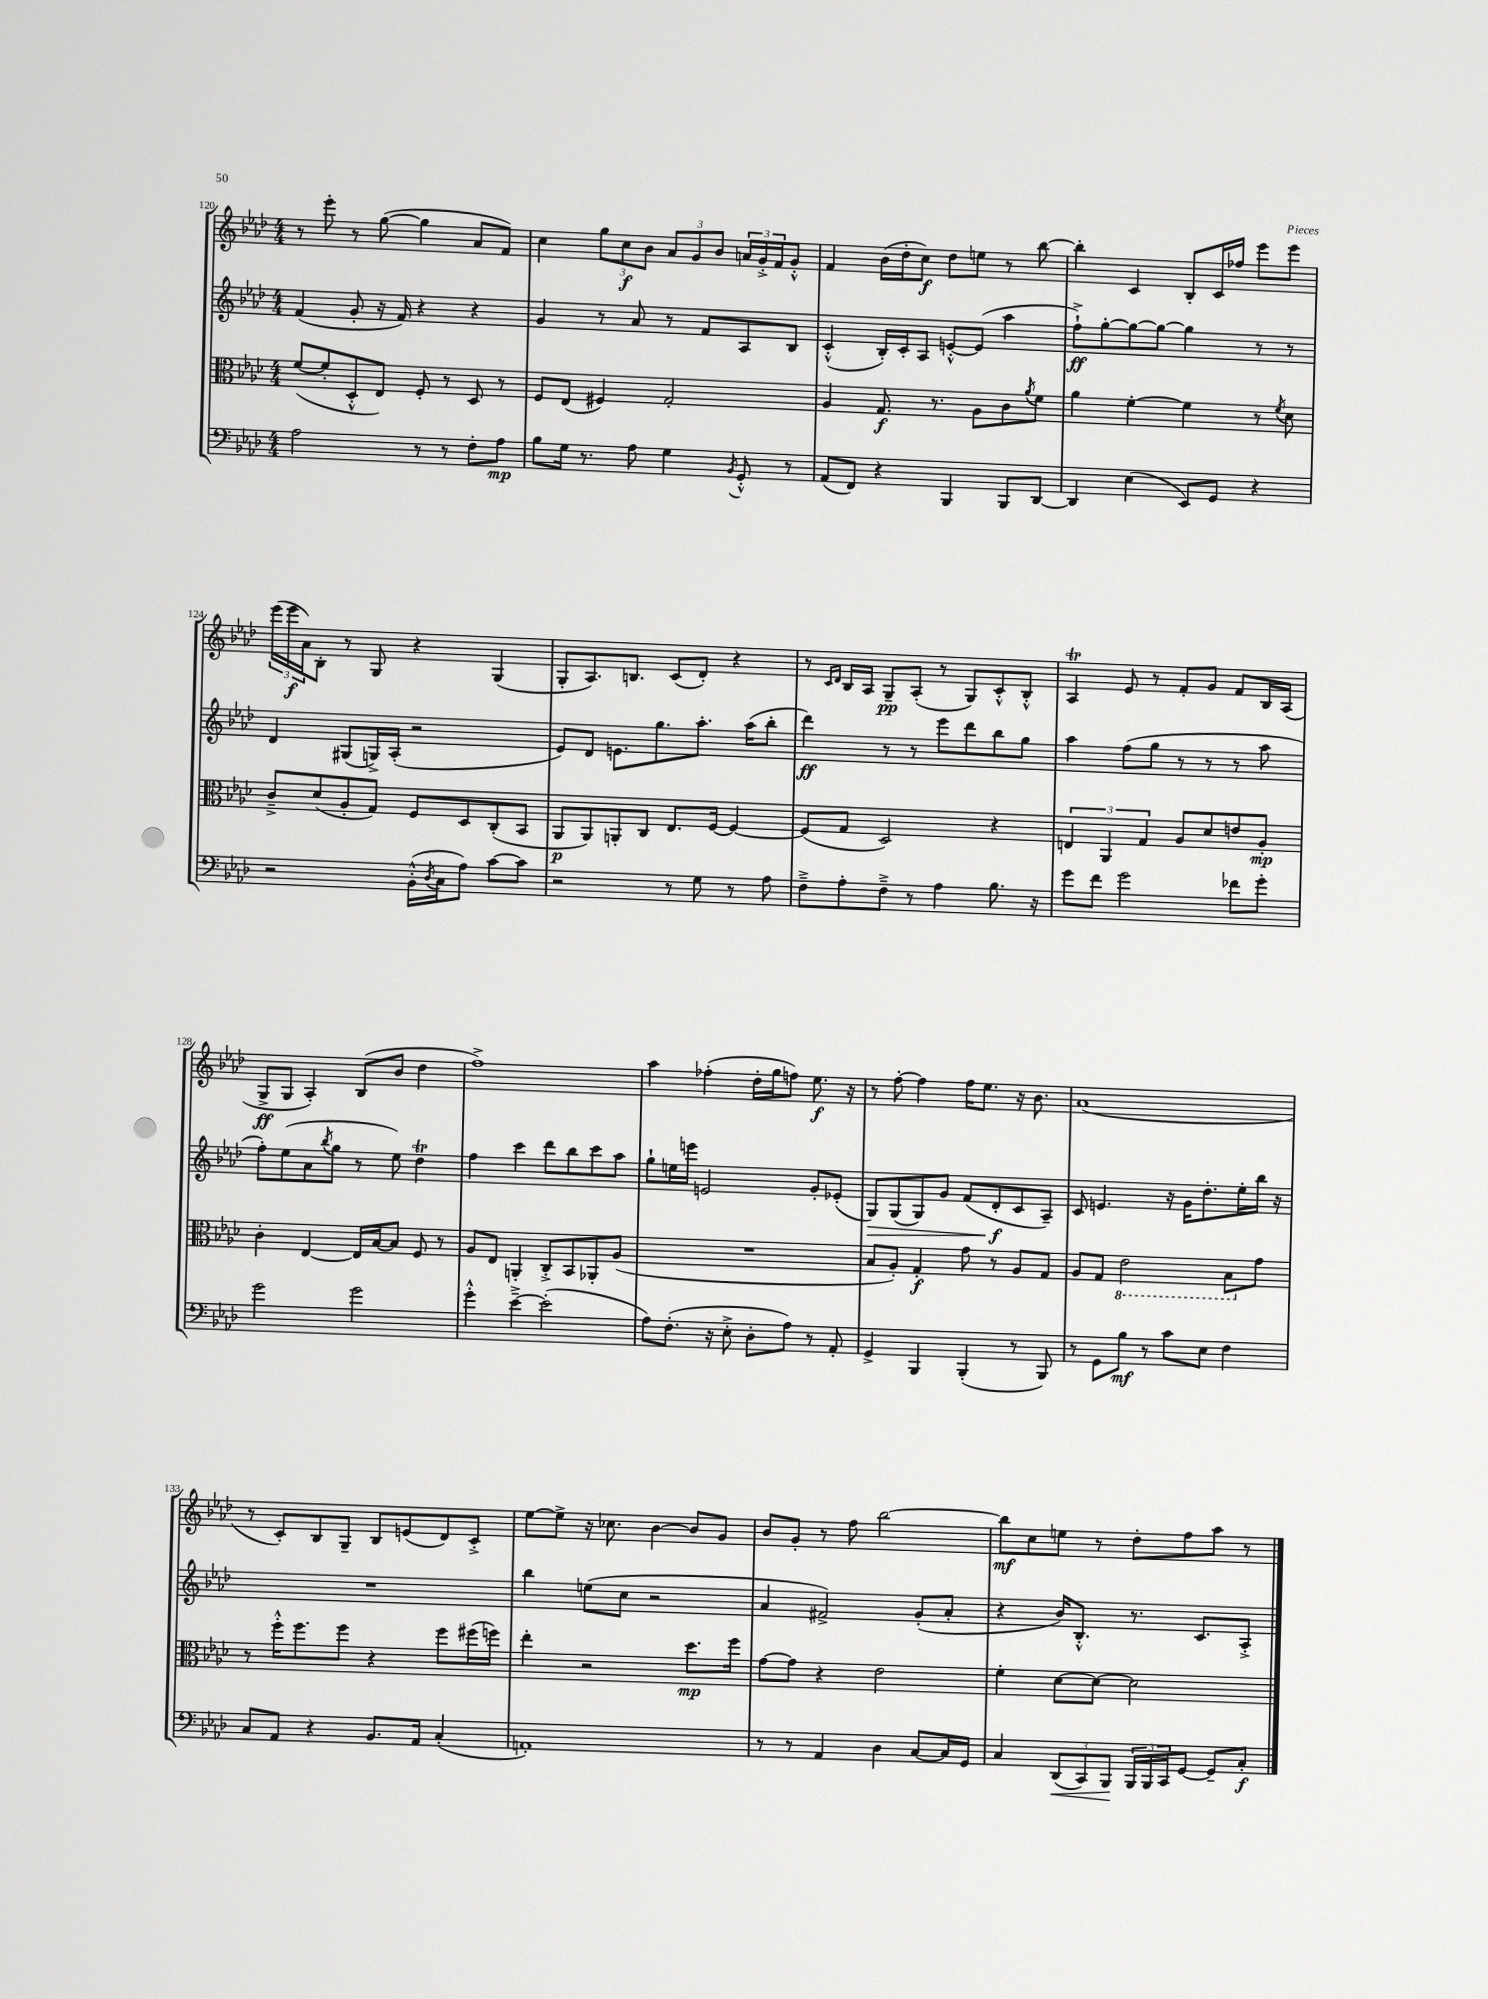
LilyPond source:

<<
\new StaffGroup <<
\new Staff = "s0" {
    \clef treble \key aes \major \numericTimeSignature \time 4/4
    r8 ees'''8-. r8 g''8~( g''4 aes'8 f'8) |
    c''4 \tuplet 3/2 { g''8 c''8\f bes'8 } \tuplet 3/2 { aes'8 g'8 bes'8 } \tuplet 3/2 { a'16 g'16-.-> f'16 } g'8-.-^ |
    f'4 bes'16( des''16-. c''8\f) des''8 e''8 r8 bes''8~ |
    bes''4-. c'4 bes8-. c'16 fes''16 ees'''8 ees'''8 |
    \tuplet 3/2 { ees'''16( ees'''16\f aes'16) } bes8-. r8 g8 r4 g4( |
    g8-. aes8.) b8. c'8( des'8-.) r4 |
    r8 \grace { c'16 des'16 } bes16 aes16 g8--\pp aes8-.( r8 g8) c'8-.-^ bes8-.-^ |
    aes4\trill ees'8 r8 f'8-. g'8 f'8 bes16 aes16( |
    g8->\ff g8 aes4-.) bes8( bes'8 des''4 |
    f''1->) |
    aes''4 fes''4-.( des''16-. g''16 f''8) ees''8.\f r16 |
    r8 f''8~-. f''4 f''16 ees''8. r16 bes'8. |
    aes'1( |
    r8 c'8-.) bes8 g8-- bes8 e'8( des'8) c'8-.-> |
    ees''8~ ees''8-> r16 ces''8. bes'4~ bes'8 g'8 |
    bes'8 g'8-. r8 f''8 bes''2~ |
    bes''8\mf c''8 e''8 r8 des''8-. f''8 aes''8 r8 \bar "|." |
}
\new Staff = "s1" {
    \clef treble \key aes \major \numericTimeSignature \time 4/4
    f'4( g'8-. r16 f'16) r4 r4 |
    g'4 r8 aes'8 r8 f'8 aes8 bes8 |
    c'4-.-^( bes16-.) c'16-. aes8 e'8~-.-^ e'8( aes''4 |
    f''8-!->\ff) g''8~-. g''8~ g''8~ g''4 r8 r8 |
    des'4 gis8( g16->) aes16-.( r2 |
    ees'8) des'8 e'8. g''8. aes''8.-. aes''16( bes''8-. |
    des'''4\ff) r8 r8 ees'''8 des'''8 bes''8 g''8 |
    aes''4 f''8( g''8 r8 r8 r8 aes''8 |
    f''8-.) ees''8( aes'8 \acciaccatura { bes''8 } g''8 r8 ees''8) des''4\trill |
    f''4 c'''4 des'''8 bes''8 c'''8 aes''8 |
    g''8-! e''16 e'''16 e'2 g'8-. ees'8-.( |
    g8\>) g8( g8) g'8 f'8( des'8-.\f\! c'8 aes8--) |
    c'8 e'4. r16 g'16 des''8.-. ees''16-. bes''16 r16 |
    R1 |
    bes''4 e''8( c''8 r2 |
    aes'4 fis'2->) g'8-.( aes'8-. |
    r4 bes'16) bes8.-.-^ r8. c'8. aes8-.-> \bar "|." |
}
\new Staff = "s2" {
    \clef alto \key aes \major \numericTimeSignature \time 4/4
    f'8~( f'8-. des8-.-^ ees8) f8-. r8 des8 r8 |
    f8 ees8( fis4) g2-. |
    aes4 g8.\f r8. aes8 c'8 \acciaccatura { aes'8 } f'8 |
    aes'4 f'4~-. f'4 r8 \acciaccatura { f'8 } des'8 |
    c'8---> des'8( aes8-. g8) f8 des8 c8-.( bes,8 |
    aes,8\p aes,8) a,8-. c8 ees8. f16~ f4~ |
    f8( g8 des2) r4 |
    \tuplet 3/2 { e4 aes,4 g4 } aes8 des'8 e'8 aes8-.\mp |
    c'4-. ees4~ ees16 bes16~ bes8 f8 r8 |
    aes8 ees8 a,4-. c8-.-> bes,8 aes,8-. aes8( |
    R1 |
    bes8 aes8-.) g4-.\f g'8 r8 aes8 g8 |
    aes8 g8 \ottava #-1 ees2 bes,8 \ottava #0 g'8 |
    r8 f''16-.-^ f''8. f''8 r4 f''8 fis''16( f''16) |
    ees''4-. r2 des''8.\mp f''16 |
    g'8~ g'8 r4 ees'2 |
    f'4-. des'8~ des'8~ des'2 \bar "|." |
}
\new Staff = "s3" {
    \clef bass \key aes \major \numericTimeSignature \time 4/4
    aes2 r8 r8 f8-. aes8\mp |
    bes8 g16 r8. aes8 g4 \acciaccatura { bes,8 } g,8-.-^ r8 |
    aes,8( f,8) r4 bes,,4 bes,,8 des,8~ |
    des,4 ees4( ees,8) g,8 r4 |
    r2 bes,16-.-^( \acciaccatura { des8 } c16 aes8) c'8~ c'8 |
    r2 r8 g8 r8 aes8 |
    f8---> aes8-. f8---> r8 aes4 bes8. r16 |
    g'8 f'8 g'2 fes'8 g'8-. |
    g'2 g'2 |
    g'4-.-^ ees'4~---> ees'2-.( |
    aes8) f8.-.( r16 ees8-.-> des8-. aes8) r8 aes,8-. |
    g,4-> bes,,4 bes,,4-.( r8 bes,,8) |
    r8 g,8 bes8\mf r8 c'8 ees8 f4 |
    c8 aes,8 r4 bes,8. aes,16 c4-.( |
    a,1-.) |
    r8 r8 aes,4 des4 c8~ c16 g,16 |
    c4 \tuplet 3/2 { des,8\<( c,8) bes,,8\! } \tuplet 3/2 { bes,,16 bes,,16 c,16 } g,8~ g,8-- c8-.\f \bar "|." |
}
>>
>>
\layout { \context { \Score currentBarNumber = #120 } }
